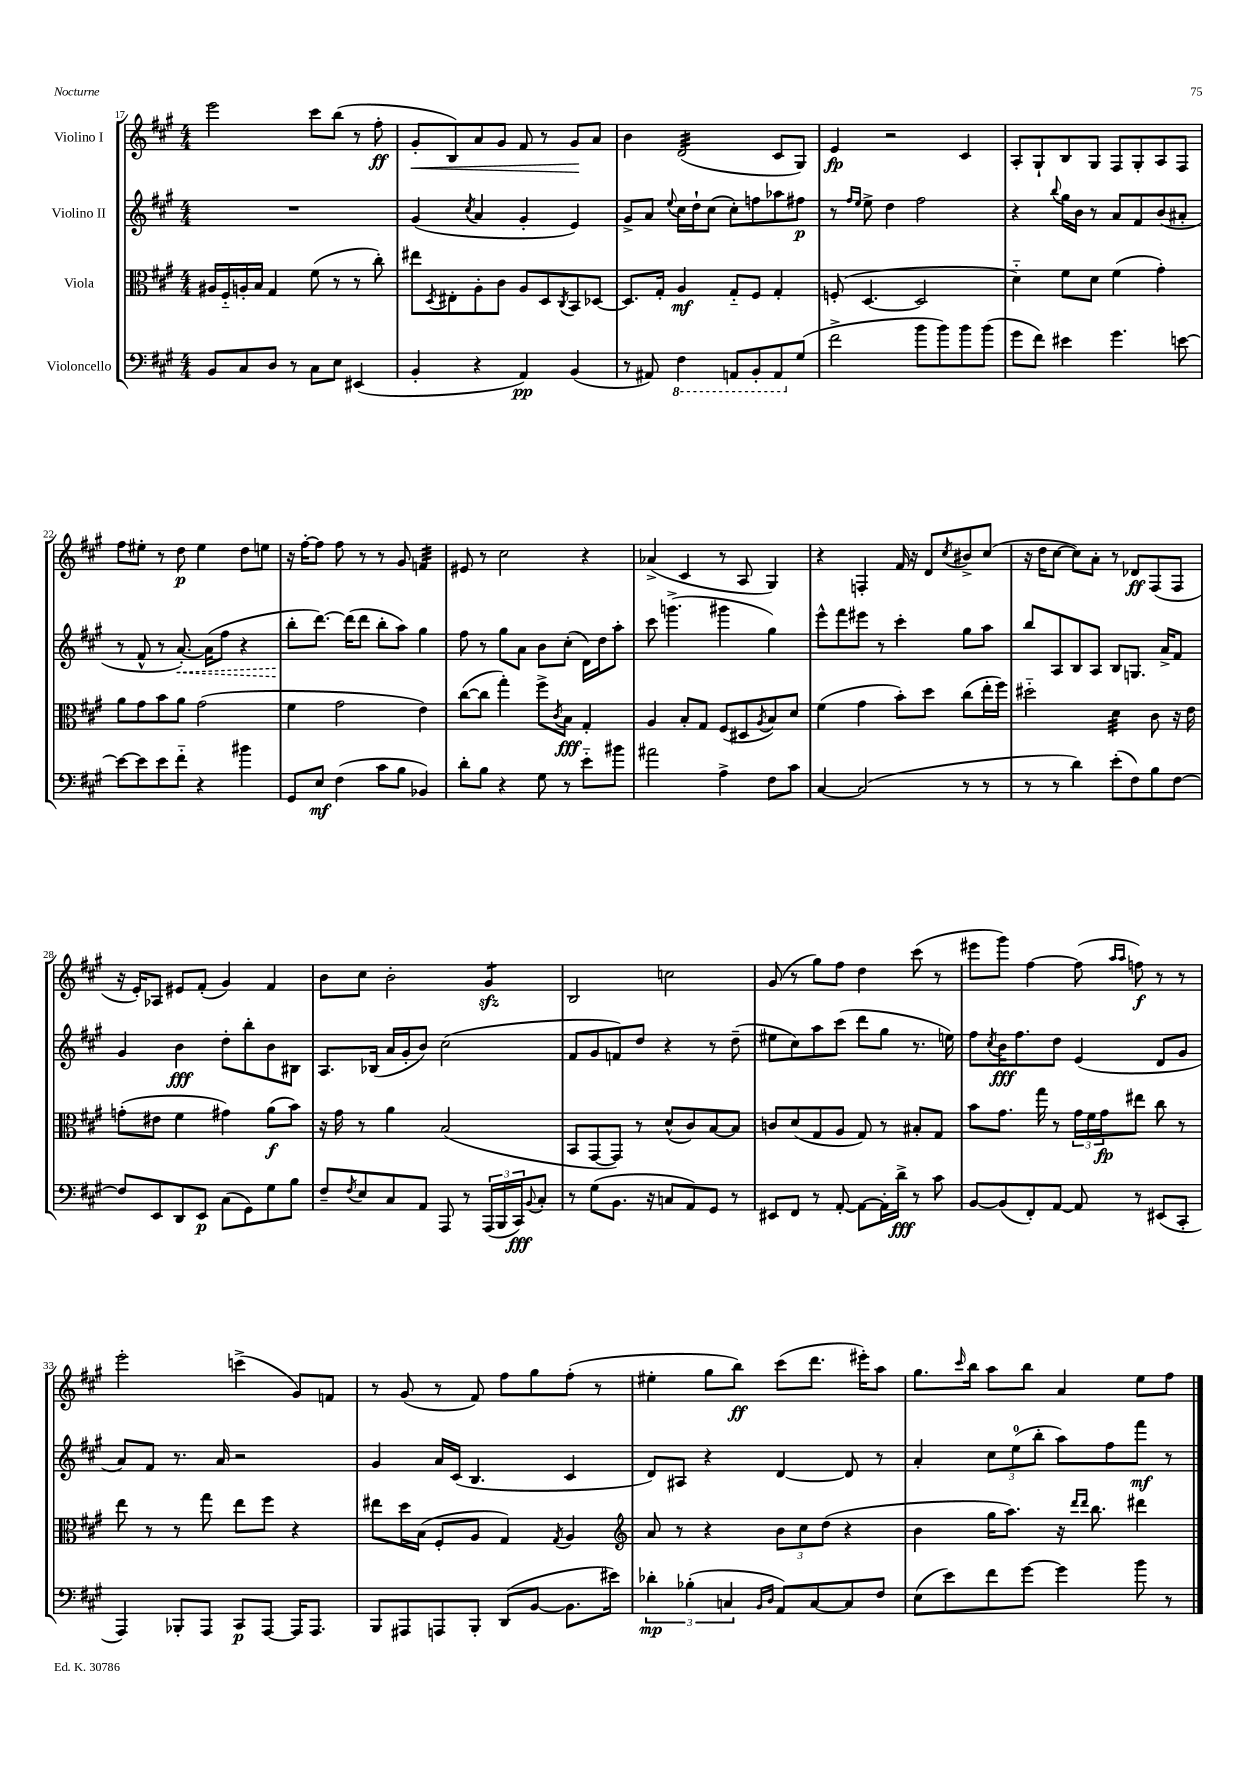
<<
\new StaffGroup <<
\new Staff = "s0" \with { instrumentName = "Violino I" } {
    \clef treble \key a \major \numericTimeSignature \time 4/4
    e'''2 cis'''8 b''8( r8 fis''8-.\ff |
    gis'8-.\< b8) a'8 gis'8 fis'8 r8 gis'8\! a'8 |
    b'4 d'2:32( cis'8 gis8) |
    e'4\fp r2 cis'4 |
    a8-. gis8-! b8 gis8 fis8 gis8-. a8 fis8 |
    fis''8 eis''8-. r8 d''8\p eis''4 d''8 e''8 |
    r16 fis''16~-. fis''8 fis''8 r8 r8 gis'8 f'4:32 |
    eis'8 r8 cis''2 r4 |
    aes'4->( cis'4 r8 a8 gis4) |
    r4 f4-. fis'16 r16 d'8 \acciaccatura { cis''8 } bis'8-> cis''8( |
    r16 d''16 cis''8~ cis''8) a'8-. r8 des'8\ff fis8( fis8 |
    r16 e'16-.) aes8 eis'8 fis'8-.( gis'4) fis'4 |
    b'8 cis''8 b'2-. gis'4:8\sfz |
    b2 c''2 |
    gis'8( r8 gis''8) fis''8 d''4 cis'''8( r8 |
    eis'''8 gis'''8) fis''4~ fis''8( \grace { a''16 a''16 } f''8\f) r8 r8 |
    e'''2-. c'''4->( gis'8) f'8 |
    r8 gis'8( r8 fis'8) fis''8 gis''8 fis''8-.( r8 |
    eis''4-. gis''8 b''8\ff) cis'''8( d'''8. eis'''16-.) a''8 |
    gis''8. \grace { cis'''16 } b''16 a''8 b''8 a'4 e''8 fis''8 \bar "|." |
}
\new Staff = "s1" \with { instrumentName = "Violino II" } {
    \clef treble \key a \major \numericTimeSignature \time 4/4
    R1 |
    gis'4( \acciaccatura { cis''8 } a'4 gis'4-. e'4) |
    gis'8-> a'8 \appoggiatura { e''8 } cis''16 d''16-! cis''8( cis''8-.) f''8 aes''8 fis''8\p |
    r8 \grace { fis''16 e''16 } e''8-> d''4 fis''2 |
    r4 \appoggiatura { b''8 } gis''16 b'16 r8 a'8 fis'8 b'8( ais'8-. |
    r8 fis'8-^ r8 \once \override Hairpin.style = #'dashed-line a'8.~-.\<) a'16( fis''8 r4 |
    b''8-.\! d'''8.~) d'''16( d'''8 b''8-. a''8) gis''4 |
    fis''8 r8 gis''8 a'8 b'8 cis''8-.( d'16) d''16 a''8-. |
    cis'''8 g'''4.->( gis'''4 gis''4) |
    e'''8-^ fis'''8 eis'''8 r8 cis'''4-. gis''8 a''8 |
    b''8 a8 b8 a8 b8 g8. a'16-> fis'8 |
    gis'4 b'4\fff d''8-. b''8-. b'8 bis8 |
    a8. bes16( a'16 gis'16-. b'8) cis''2( |
    fis'8 gis'8 f'8) d''8 r4 r8 d''8--( |
    eis''8 cis''8) a''8 cis'''8( d'''8 gis''8 r8. e''16) |
    fis''8 \acciaccatura { cis''8 } b'16\fff fis''8. d''8 e'4( d'8 gis'8 |
    a'8) fis'8 r8. a'16 r2 |
    gis'4 a'16 cis'16( b4. cis'4 |
    d'8) ais8 r4 d'4~ d'8 r8 |
    a'4-. \tuplet 3/2 { cis''8 e''8-0( b''8-. } a''8) fis''8 fis'''8\mf r8 \bar "|." |
}
\new Staff = "s2" \with { instrumentName = "Viola" } {
    \clef alto \key a \major \numericTimeSignature \time 4/4
    ais16 fis16-_ a16-. b16 gis4 fis'8( r8 r8 cis''8-.) |
    eis''8 \acciaccatura { d8 } eis8-. a8-. cis'8 a8 d8 \acciaccatura { cis8 } b,8 des8~ |
    des8. gis16-. a4\mf gis8-_ fis8 gis4-. |
    f8-.( d4.~ d2 |
    d'4-_) fis'8 d'8 fis'4( gis'4-.) |
    a'8 gis'8 b'8 a'8 gis'2( |
    fis'4 gis'2 e'4) |
    cis''8~( cis''8 gis''4-.) fis''8-> \acciaccatura { cis'8 } b8\fff gis4-. |
    a4 b8-. gis8 fis8( dis8 \acciaccatura { a8 } b8) d'8 |
    fis'4( gis'4 b'8-.) d''8 cis''8( e''16-. fis''16) |
    dis''2-_ d'4:32 cis'8 r16 e'16 |
    g'8-.( eis'8 fis'4 gis'4) a'8\f( b'8) |
    r16 gis'16 r8 a'4 b2( |
    b,8 gis,8~ gis,8) r8 d'8-^( cis'8) b8~ b8 |
    c'8 d'8( gis8 a8 gis8) r8 bis8-. gis8 |
    b'8 gis'8. gis''16 r8 \tuplet 3/2 { gis'16 fis'16 gis'16\fp } eis''8 cis''8 r8 |
    e''8 r8 r8 gis''8 e''8 fis''8 r4 |
    eis''8 d''16 b16( fis8-. a8 gis4) \acciaccatura { gis8 } a4 |
    \clef treble a'8 r8 r4 \tuplet 3/2 { b'8 cis''8 d''8( } r4 |
    b'4 gis''16 a''8.) r16 \grace { d'''16 d'''16 } b''8. dis'''4 \bar "|." |
}
\new Staff = "s3" \with { instrumentName = "Violoncello" } {
    \clef bass \key a \major \numericTimeSignature \time 4/4
    b,8 cis8 d8 r8 cis8 e8 eis,4( |
    b,4-. r4 a,4\pp) b,4( |
    r8 ais,8) \ottava #-1 fis,4 a,,!8 b,,8-. a,,8 \ottava #0 gis8( |
    fis'2-> b'8 b'8) b'8 b'8( |
    gis'8 fis'8) eis'4 gis'4. e'8~ |
    e'8~ e'8 e'8 fis'8-_ r4 bis'4 |
    gis,8 e8\mf fis4( cis'8 b8 bes,4) |
    d'8-. b8 r4 gis8 r8 e'8-_ bis'8 |
    ais'2 a4-> fis8 cis'8 |
    cis4~ cis2( r8 r8 |
    r8 r8 d'4) e'8-.( fis8) b8 fis8~ |
    fis8 e,8 d,8 e,8\p cis8( gis,8) gis8 b8 |
    fis8-- \acciaccatura { fis8 } e8 cis8 a,8 a,,8 r8 \tuplet 3/2 { a,,16( b,,16 cis,16\fff) } \appoggiatura { b,8 } cis8-. |
    r8 gis8( b,8. r16 c8 a,8) gis,8 r8 |
    eis,8 fis,8 r8 a,8~-. a,8~ a,16-. d'16->\fff r8 cis'8 |
    b,8~ b,8( fis,8-.) a,8~ a,8 r8 eis,8( cis,8-. |
    a,,4) bes,,8-. a,,8 cis,8\p a,,8~ a,,16 a,,8. |
    b,,8 ais,,8 a,,8 b,,8-. d,8( b,8~ b,8. eis'16) |
    \tuplet 3/2 { des'4-.\mp bes4-.( c4 } \grace { b,16 d16 } a,8) c8~ c8 fis8 |
    e8( e'8) fis'8 gis'8~ gis'4 b'8 r8 \bar "|." |
}
>>
>>
\layout { \context { \Score currentBarNumber = #17 } }
